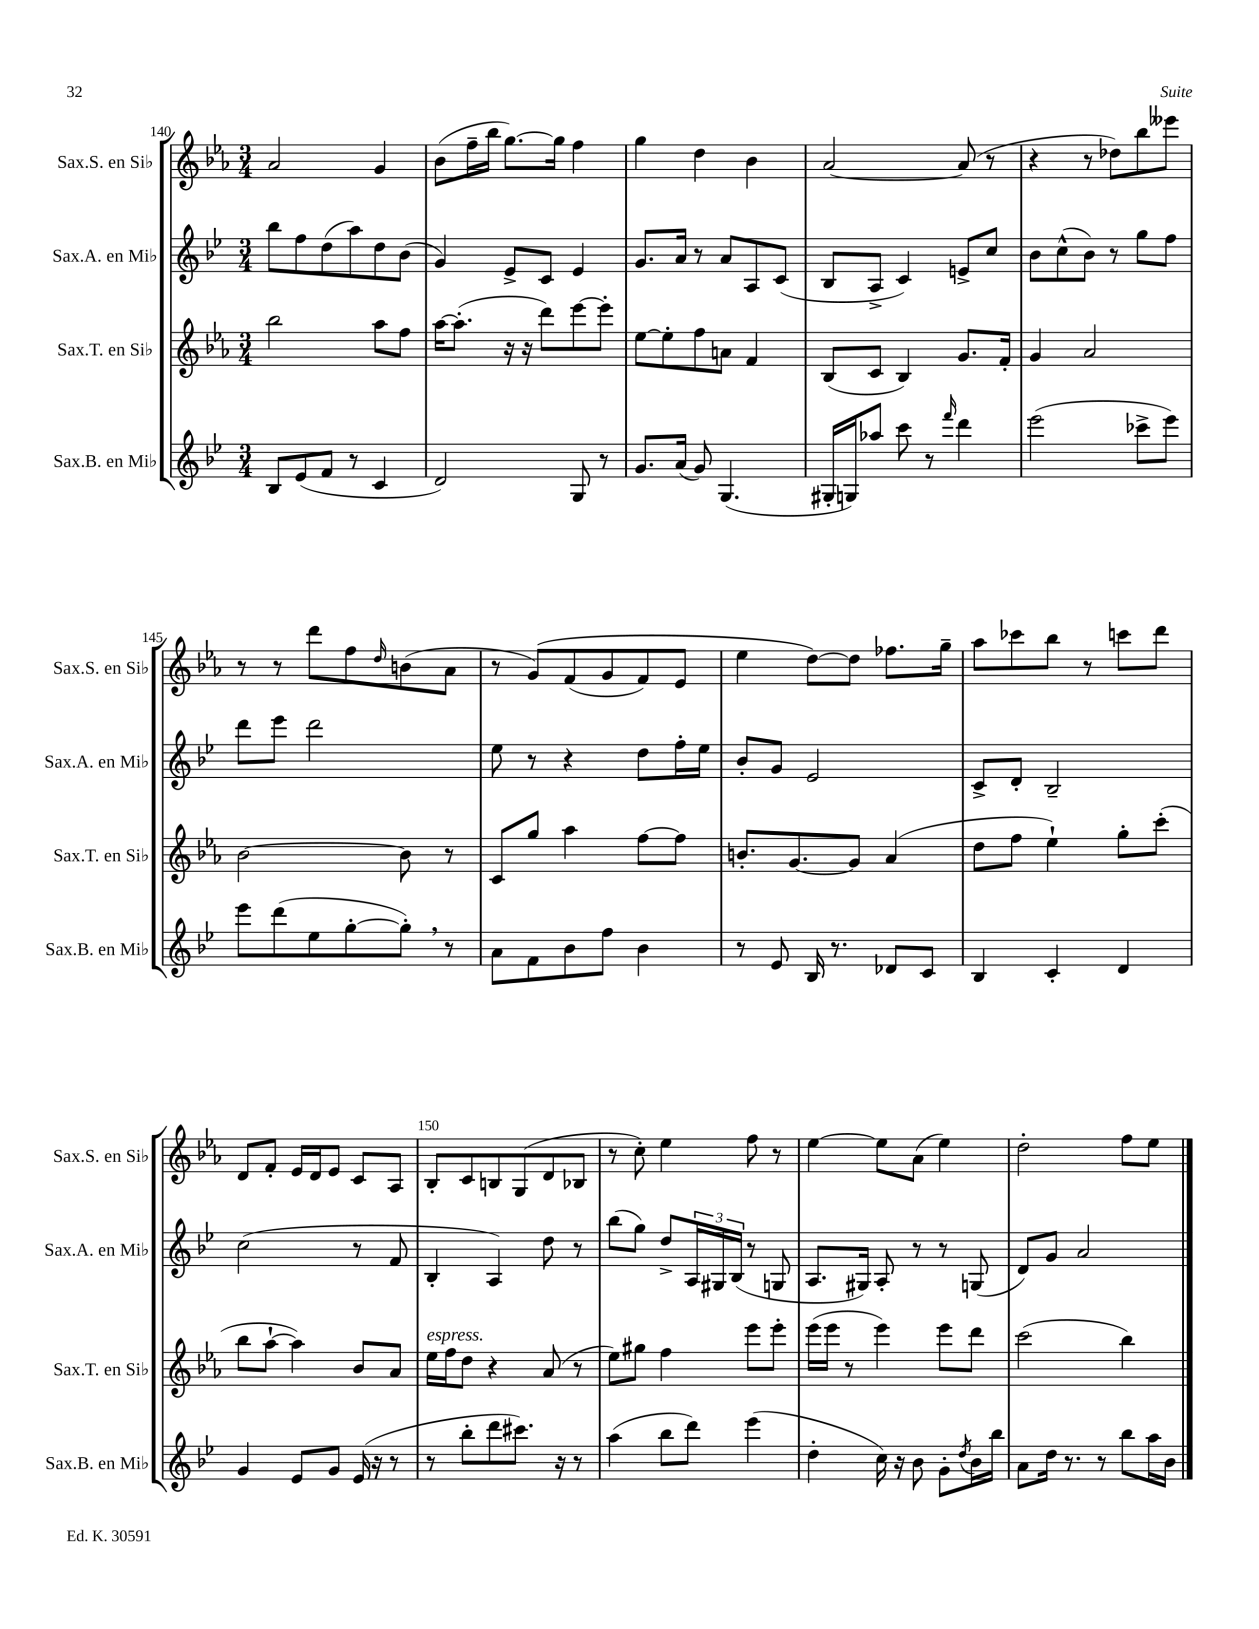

**kern	**kern	**kern	**kern
*part4	*part3	*part2	*part1
*staff4	*staff3	*staff2	*staff1
*I"Sax.B. en Mi♭	*I"Sax.T. en Si♭	*I"Sax.A. en Mi♭	*I"Sax.S. en Si♭
*I'Sax.B. en Mi♭	*I'Sax.T. en Si♭	*I'Sax.A. en Mi♭	*I'Sax.S. en Si♭
*clefG2	*clefG2	*clefG2	*clefG2
*k[b-e-]	*k[b-e-a-]	*k[b-e-]	*k[b-e-a-]
*M3/4	*M3/4	*M3/4	*M3/4
=140	=140	=140	=140
8B-/L	2bb-\	8bb-\L	2a-/
(8e-/	.	8ff\	.
8f/J	.	(8dd\	.
8r	.	8aa\)	.
4c/	8aa-\L	8dd\	4g/
.	8ff\J	(8b-\J	.
=141	=141	=141	=141
2d/)	[16aa-\KL	4g/)	(8b-\L
.	(8.aa-'\J]	.	.
.	.	.	16ff~\L
.	.	.	16bb-\JJ
.	16r	8e-^/L	[8.gg\L)
.	16r	.	.
.	8ddd\L)	8c/J	.
.	.	.	16gg\Jk]
8G/	[8eee-\	4e-/	4ff\
8r	8eee-'\J]	.	.
=142	=142	=142	=142
8.g/L	[8ee-\L	8.g/L	4gg\
.	8ee-'\]	.	.
(16a/Jk	.	16a/Jk	.
8g/)	8ff\	8r	4dd\
(4.G/	8an\J	8a/L	.
.	4f/	8A/	4b-\
.	.	(8c/J	.
=143	=143	=143	=143
16G#X'/LL	(8B-/L	8B-/L	[2a-/
16Gn/J)	.	.	.
8aa-X/J	8c/J	8A^/J	.
8ccc\	4B-/)	4c/)	.
8r	.	.	.
16qqfff/	.	.	.
4ddd\	8.g/L	8en^/L	(8a-/]
.	.	8cc/J	8r
.	16f'/Jk	.	.
=144	=144	=144	=144
(2eee-\	4g/	8b-\L	4r
.	.	(8cc^^\	.
.	2a-/	8b-\J)	8r
.	.	8r	8dd-X\L)
8ccc-X^\L	.	8gg\L	8bb-\
8eee-\J)	.	8ff\J	8eee--X\J
!!LO:LB:g=z
=145	=145	=145	=145
8eee-\L	[2b-\	8ddd\L	8r
(8ddd\	.	8eee-\J	8r
8ee-\	.	2ddd\	8ddd\L
[8gg'\	.	.	8ff\
.	.	.	16qqdd/
8gg',\J])	8b-\]	.	(8bn\
8r	8r	.	8a-\J
=146	=146	=146	=146
8a\L	8c/L	8ee-\	8r
8f\	8gg/J	8r	(8g/L)
8b-\	4aa-\	4r	(8f/
8ff\J	.	.	8g/
4b-\	[8ff\L	8dd\L	8f/)
.	8ff\J]	16ff'\L	8e-/J
.	.	16ee-\JJ	.
=147	=147	=147	=147
8r	8.bn'/L	8b-'/L	4ee-\
8e-/	.	8g/J	.
.	[8.g/	.	.
16B-/	.	2e-/	[8dd\L)
8.r	.	.	.
.	8g/J]	.	8dd\J]
8d-X/L	(4a-/	.	8.ff-X\L
8c/J	.	.	.
.	.	.	16gg~\Jk
=148	=148	=148	=148
4B-/	8dd\L	8c^/L	8aa-\L
.	8ff\J	8d'/J	8ccc-X\
4c'/	4ee-`\)	2B-~/	8bb-\J
.	.	.	8r
4d/	8gg'\L	.	8cccn\L
.	(8ccc'\J	.	8ddd\J
!!LO:LB:g=z
=149	=149	=149	=149
4g/	8bb-\L	(2cc\	8d/L
.	[8aa-`\J	.	8f'/J
8e-/L	4aa-\])	.	16e-/LL
.	.	.	16d/J
8g/J	.	.	8e-/J
(16e-/	8b-/L	8r	8c/L
16r	.	.	.
8r	8a-/J	8f/	8A-/J
=150	=150	=150	=150
!	!LO:TX:a:i:t=espress.	!	!
8r	16ee-\LL	4B-'/	8B-'/L
.	16ff\J	.	.
8bb-'\L	8dd\J	.	8c/
8ddd\	4r	4A/)	8Bn/
8.ccc#X\J)	.	.	(8G/
.	(8a-/	8dd\	8d/
16r	.	.	.
8r	8r	8r	8B-X/J
=151	=151	=151	=151
(4aa\	8ee-\L)	(8bb-\L	8r
.	8gg#X\J	8gg\J)	8cc'\)
8bb-\L	4ff\	8dd^/L	4ee-\
8ddd\J)	.	24A/L	.
.	.	24G#X/	.
.	.	(24B-/JJ	.
(4eee-\	8eee-\L	8r	8ff\
.	8eee-'\J	8Gn/	8r
=152	=152	=152	=152
4dd'\	(16eee-\LL	8.A/L	[4ee-\
.	16eee-\JJ	.	.
.	8r	.	.
.	.	16G#X/Jk)	.
16cc\)	4eee-\)	8A'/	8ee-\L]
16r	.	.	.
8b-\	.	8r	(8a-\J
8g'\L	8eee-\L	8r	4ee-\)
8qdd/	.	.	.
16b-\L	8ddd\J	(8Gn/	.
16bb-\JJ	.	.	.
=153	=153	=153	=153
8a\L	(2ccc\	8d/L)	2dd'\
16dd\Jk	.	8g/J	.
8.r	.	.	.
.	.	2a/	.
8r	.	.	.
8bb-\L	4bb-\)	.	8ff\L
16aa\L	.	.	8ee-\J
16b-\JJ	.	.	.
==	==	==	==
*-	*-	*-	*-
